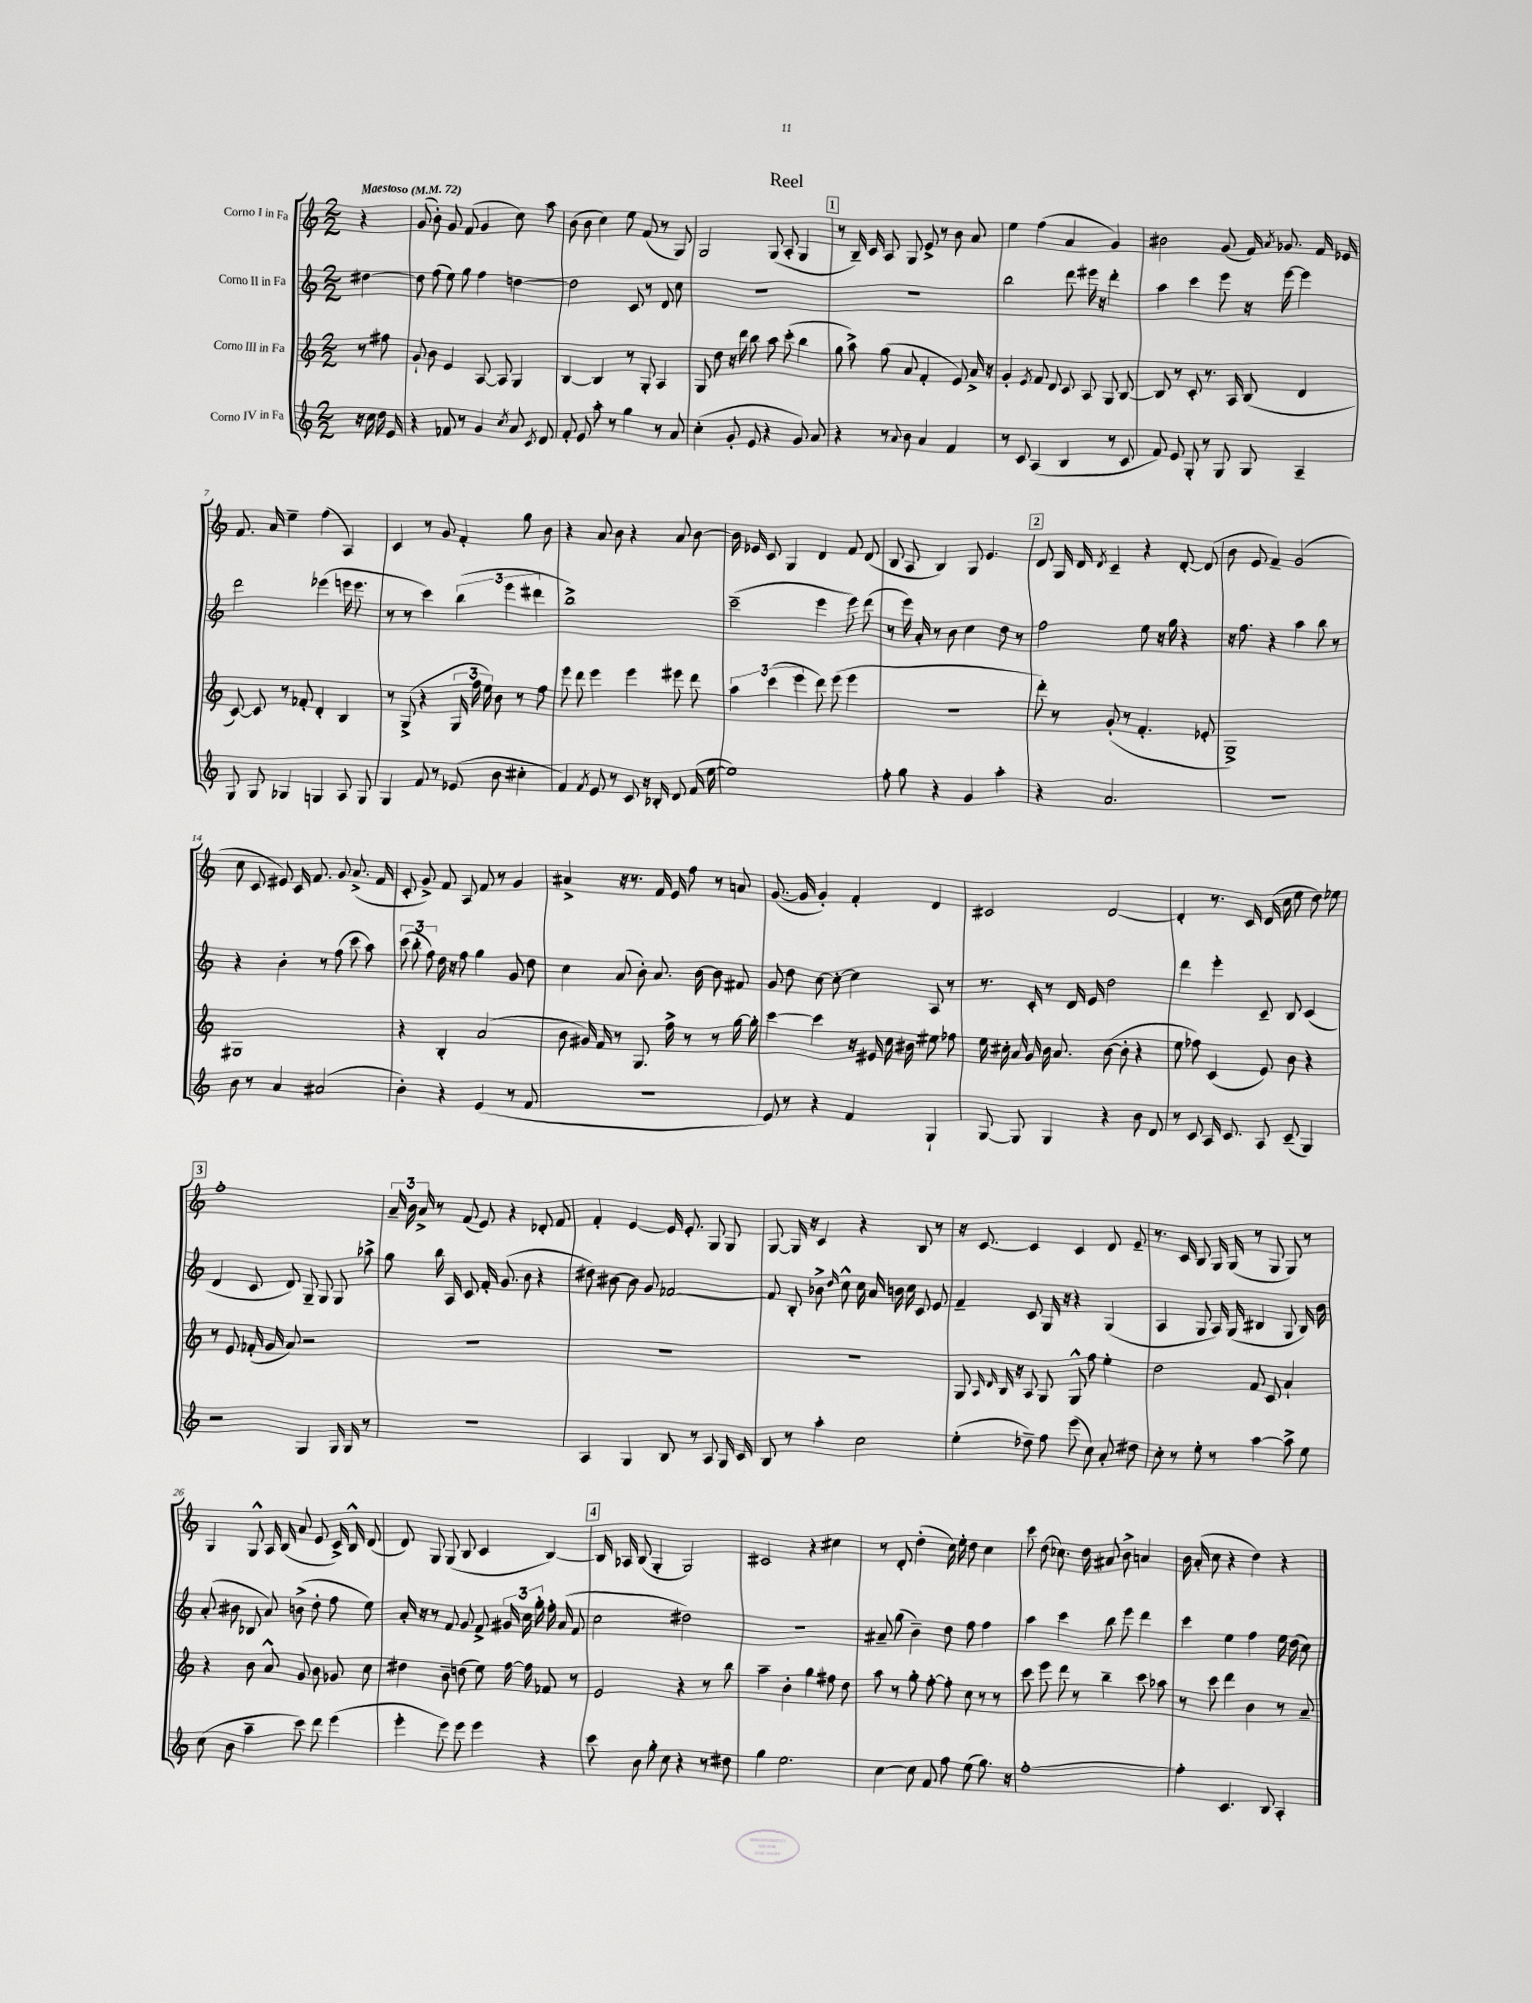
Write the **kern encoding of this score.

**kern	**kern	**kern	**kern
*part4	*part3	*part2	*part1
*staff4	*staff3	*staff2	*staff1
*I"Corno IV in Fa	*I"Corno III in Fa	*I"Corno II in Fa	*I"Corno I in Fa
*clefG2	*clefG2	*clefG2	*clefG2
*k[]	*k[]	*k[]	*k[]
*M2/2	*M2/2	*M2/2	*M2/2
*MM72	*MM72	*MM72	*MM72
=	=	=	=
!	!	!	!LO:TX:a:B:t=Maestoso
16r	8r	[4dd#X\	4r
16cc\	.	.	.
16dd\	8ff#X\	.	.
16e/	.	.	.
=1	=1	=1	=1
4r	8g`/	8dd#\]	(8g/
.	8b\	(8ff\	8b'\)
8f-X/	4e/	8ee\)	8g/
8r	.	8gg\	(8f/
4g/	[8A/	4ff\	4g/
.	8A/]	.	.
8qcc/	.	.	.
8a/	4G/	[4ddn\	8cc\)
8qc/	.	.	.
8d/	.	.	8aa\
=2	=2	=2	=2
8f'/	[4B/	2dd\]	(8b\
8e/	.	.	8b\
8aa'\	4B/]	.	4cc\)
8r	.	.	.
4gg\	8r	8c/	8ee\
.	8G'/	8r	(8f/
8r	4A/	8d/	8r
8a/	.	8cc\	8G/)
=3	=3	=3	=3
(4cc'\	8G/	1r	2G/
.	8dd\	.	.
8g'/	16r	.	.
.	16ddd\	.	.
8e/	8bb\	.	.
4r	8aa\	.	(8G/
.	(8ccc'\	.	8A'/
8g/)	4bb\	.	4G/
8a/	.	.	.
!!LO:REH:place=s1:t=1
=4	=4	=4	=4
4r	8gg\	1r	8r
.	8aa^\)	.	16B~/)
.	.	.	16c/
8r	(8gg\	.	8A/
8qqa/	.	.	.
8b\	8a/	.	8G/
4a/	4f'/	.	8e^/
.	.	.	8r
4f/	8e/)	.	8b\
.	16a^/	.	8a/
.	16r	.	.
=5	=5	=5	=5
8r	4g'/	2bb\	4ee\
8c/	.	.	.
.	8qe/	.	.
(4A/	8f/	.	(4ff\
.	8d/	.	.
4B/	8c/	8ddd\	4a/
.	8A/	16eee#X\	.
.	.	16r	.
8r	8G/	4ddd'\	4g/)
8c/	[8B/	.	.
=6	=6	=6	=6
8f/)	8B/]	4aa\	2b#X\
8e/	8r	.	.
8G'/	8c'/	4ccc\	.
8r	8.r	.	.
8G/	.	8eee\	(8g/
.	16A/	.	.
8G/	(8B/	16r	16f/)
.	.	.	8qa/
.	.	[16eee\	8.g-X/
4A~/	4d/	4eee\]	.
.	.	.	16f/
.	.	.	16e-X/
!!LO:LB:g=z
=7	=7	=7	=7
8G/	[8c/)	2ddd\	8.f/
8G/	8c/]	.	.
.	.	.	16a/
4G-X/	8r	.	4ee~\
.	8f-X'/	.	.
4Gn/	4d'/	(4eee-X\	(4ff\
8A/	4B/	16eeen\	4A/)
.	.	8.eee\	.
8G/	.	.	.
=8	=8	=8	=8
4G/	8r	8r	4c/
.	(8G^/	8r	.
8f/	4r	4ccc\)	8r
8r	.	.	8g/
(8e-X/	24G/	(6bb\	4f'/
.	24ff\	.	.
.	24ee\)	.	.
8b\	8b\	.	.
.	.	6eee\	.
4cc#X'\	8r	.	8gg\
.	.	6ddd#X\	.
.	8ff\	.	8b\
=9	=9	=9	=9
4f/)	8eee\	1bb^)	4r
.	8ddd\	.	.
8qf/	.	.	.
8e/	4eee\	.	8a/
8r	.	.	8b\
8c/	4eee\	.	4r
16r	.	.	.
16B-X'/	.	.	.
8d/	8eee#X\	.	8a/
(16f/	8ddd\	.	[8b\
[16ee\	.	.	.
=10	=10	=10	=10
1ee])	6aa\	(2ccc~\	16b\]
.	.	.	16e-X/
.	.	.	8c/
.	(6ccc\	.	.
.	.	.	4G/
.	6eee\	.	.
.	8ddd\)	4eee\	4d/
.	(8eee\	.	.
.	4eee\	8eee\)	8f/
.	.	(8ddd\	(8d/
=11	=11	=11	=11
8ff'\	1r	8r	8B/
8gg\	.	16eee\)	8A/
.	.	16a'/	.
4r	.	8r	4B/)
.	.	8b\	.
4g/	.	4cc\	8G/
.	.	.	4.e/
4aa'\	.	8dd\	.
.	.	8r	.
!!LO:REH:place=s1:t=2
=12	=12	=12	=12
4r	8ddd'\)	2ff\	8d/
.	8r	.	16G/
.	.	.	16d/
.	.	.	8qd/
2.a/	(8g'/	.	4c~/
.	8r	.	.
.	4.f'/	8ee\	4r
.	.	16r	.
.	.	16gg\	.
.	.	4r	[8d'/
.	8e-X'/	.	(8d/]
=13	=13	=13	=13
1r	1G^)	16r	8b\
.	.	8.ff\	.
.	.	.	8e/
.	.	4r	4f~/)
.	.	4aa\	(2g/
.	.	8bb\	.
.	.	8r	.
!!LO:LB:g=z
=14	=14	=14	=14
8b\	1G#X	4r	8cc\
8r	.	.	8c/
4a/	.	4b'\	8e#X/)
.	.	.	16c/
.	.	.	8.f/
(2a#X/	.	8r	.
.	.	(8ff\	8g/
.	.	8ccc\	(8.a^/
.	.	8aa\)	.
.	.	.	16f/
=15	=15	=15	=15
4b'\)	4r	(12ccc\	8c'/
.	.	12bb'\	.
.	.	.	8g^/)
.	.	12ff\)	.
4r	4B'/	16dd\	8f/
.	.	16r	.
.	.	8ff\	8A/
(4e/	(2a/	4gg\	8f/
.	.	.	8r
8r	.	8g/	4g/
8f/	.	8dd\	.
=16	=16	=16	=16
1r	8b\	4cc\	4a#X^/
.	16g#X/)	.	.
.	16f/	.	.
.	8r	(8a/	16r
.	.	.	8.r
.	8.G/	8b'\)	.
.	.	8.a/	16f/
.	16ff^\	.	16e/
.	8r	.	8ff\
.	.	[16b\	.
.	8r	8b\]	8r
.	[16gg\	8f#X/	8an/
.	16gg'\]	.	.
=17	=17	=17	=17
8e/)	[4ccc\	8g/	([8.g/
8r	.	8dd\	.
.	.	.	16g/]
4r	4ccc\]	[8cc\	4g'/)
.	.	8cc'\_	.
4f/	16r	4cc\]	4f'/
.	16e#X/	.	.
.	16cc\	.	.
.	16b#X\	.	.
4G`/	8ee#X\	8A/	4d/
.	8ff-X\	8r	.
=18	=18	=18	=18
[8G/	16ee\	8.r	2c#X/
.	16cc#X'\	.	.
8G/]	16a/	.	.
.	16g/	16c'/	.
4G/	16b\	8r	.
.	8.a/	.	.
.	.	16d/	.
.	.	16e/	.
4r	([8b\	2dd\	[2d/
.	8b'\]	.	.
8b\	4r	.	.
8d/	.	.	.
=19	=19	=19	=19
8r	8ee\	4ddd\	4d'/]
8c/	8ff-X\)	.	.
16A/	(4c/	4eee'\	8.r
8.c/	.	.	.
.	.	.	16c/
8A/	8e/)	8c~/	(16d/
.	.	.	16cc\
(8c~/	8b\	8B/	8ee\
4G/)	4r	(4c/	8dd\)
.	.	.	8ee-X\
!!LO:LB:g=z
!!LO:REH:place=s1:t=3
=20	=20	=20	=20
2r	8r	4d/	1ff'
.	8e/	.	.
.	(16f-X'/	8c/	.
.	16g/	.	.
.	8a/)	8d/)	.
4G/	2r	8G~/	.
.	.	8G/	.
16G/	.	8G/	.
16G/	.	.	.
8r	.	8aa-X^\	.
=21	=21	=21	=21
1r	1r	8gg\	24a~/
.	.	.	24b\
.	.	.	24a^/
.	.	16bb\	8r
.	.	16A/	.
.	.	8c/	(8f/
.	.	16f'/	8e/)
.	.	(8.g/	.
.	.	.	4r
.	.	8b\	.
.	.	4r	8d-X'/
.	.	.	8f/
=22	=22	=22	=22
4A/	1r	8dd#X\)	4f'/
.	.	[8b#X\	.
4G/	.	8b#\]	[4e/
.	.	8g/	.
8B/	.	[2f-X/	16e/]
.	.	.	8.e'/
8r	.	.	.
8A/	.	.	8G/
16G/	.	.	8G/
16c/	.	.	.
=23	=23	=23	=23
8B/	1r	8f-/]	[8G/
8r	.	8B'/	16G/]
.	.	.	16r
4aa'\	.	8b-X^\	4c/
.	.	16qqdd/	.
.	.	8cc^^\	.
2cc\	.	16cc\	4r
.	.	16a/	.
.	.	16bn\	.
.	.	16cc\	.
.	.	8c/	8B/
.	.	8e/	8r
=24	=24	=24	=24
(4ee'\	8G/	4f~/	16r
.	.	.	[8.c/
.	16qqA/	.	.
.	16qqd/	.	.
.	16B/	.	.
.	16r	.	.
8dd-X~\)	8A/	8c/	4c/]
8ff\	8G/	16G/	.
.	.	16r	.
(8eee\	8G^^/	4r	4c/
8cc\)	8ff\	.	.
8a'/	4ee'\	(4G/	8d/
8dd#X\	.	.	8e~/
=25	=25	=25	=25
8cc'\	2dd\	4A/	8.r
8r	.	.	.
.	.	.	16c/
8ee'\	.	8G/	8B/
8r	.	16A/)	16G/
.	.	(16G/	(16G/
[4aa\	8f/	4B#X/	8r
.	8c/	.	8G/
8aa^\]	4a`/	8G/	8G/)
8ee\	.	16B#/)	8r
.	.	16b\	.
!!LO:LB:g=z
=26	=26	=26	=26
(8cc\	4r	(8a'/	4G/
8b\	.	8b#X\	.
4aa~\	8b\	8B-X/	8G^^/
.	8a^^/	8a/)	16A/
.	.	.	(16B/
8ccc\)	8g/	(8bn^\	8a/
8ddd\	8b\	8dd'\	8e/
(4eee\	8g-X/	8ff\	16c^/)
.	.	.	16B^^/
.	8cc\	8ee\)	(8d/
=27	=27	=27	=27
4eee'\	4dd#X\	16a'/	8d/)
.	.	16r	.
.	.	8r	8G/
8eee\)	8b~\	8f/	(8G/
8eee\	(8ddn\	8g/	8B/
4eee\	8ee\)	8f^/	4c/
.	[16ff\	24g#X/	.
.	.	24cc\	.
.	16ff\]	.	.
.	.	24gg'\	.
4r	8f-X/	16ff'\	[4B/)
.	.	(16a/	.
.	8r	8f/	.
!!LO:REH:place=s1:t=4
=28	=28	=28	=28
8ccc\	2e/	2cc\	16B/]
.	.	.	16A-X/
8b\	.	.	(8B/
8gg'\	.	.	4G'/
8cc\	.	.	.
4r	4r	2dd#X\)	2G/)
8r	8r	.	.
8dd#X\	8bb\	.	.
=29	=29	=29	=29
4gg\	4aa~\	1r	2c#X/
2.ee\	4b'\	.	.
.	4gg\	.	4r
.	8ff#X\	.	4cc#X\
.	8dd\	.	.
=30	=30	=30	=30
[4cc\	8aa\	8a#X~/	8r
.	8r	(8gg\	8d'/
8cc\]	8gg'\	4b~\)	(4dd'\
8f/	[8ff'\	.	.
8ff\	8ff'\]	8dd\	16cc\)
.	.	.	16ee'\
(8ee\	8cc\	8ff\	8dd\
8.gg\)	8r	4ff\	4cc\
.	8r	.	.
16r	.	.	.
=31	=31	=31	=31
[1ff'	8ccc\	4aa\	8ccc\
.	8eee\	.	(8dd\
.	8ddd\	4ccc\	8.cc-X\)
.	8r	.	.
.	.	.	16dd\
.	4bb~\	8bb\	8a#X/
.	.	8eee\	8b^\
.	8ccc\	4ddd\	4an/
.	8aa-X\	.	.
=32	=32	=32	=32
4ff'\]	8r	4ccc\	16b\
.	.	.	(16a'/
.	8ccc\	.	8cc\
4.c/	4ddd\	4ee\	4r
.	4b\	4ff\	4dd\)
8B/	.	.	.
4A'/	8r	16ee\	4r
.	.	(16dd\	.
.	8a~/	8cc\)	.
==	==	==	==
*-	*-	*-	*-
